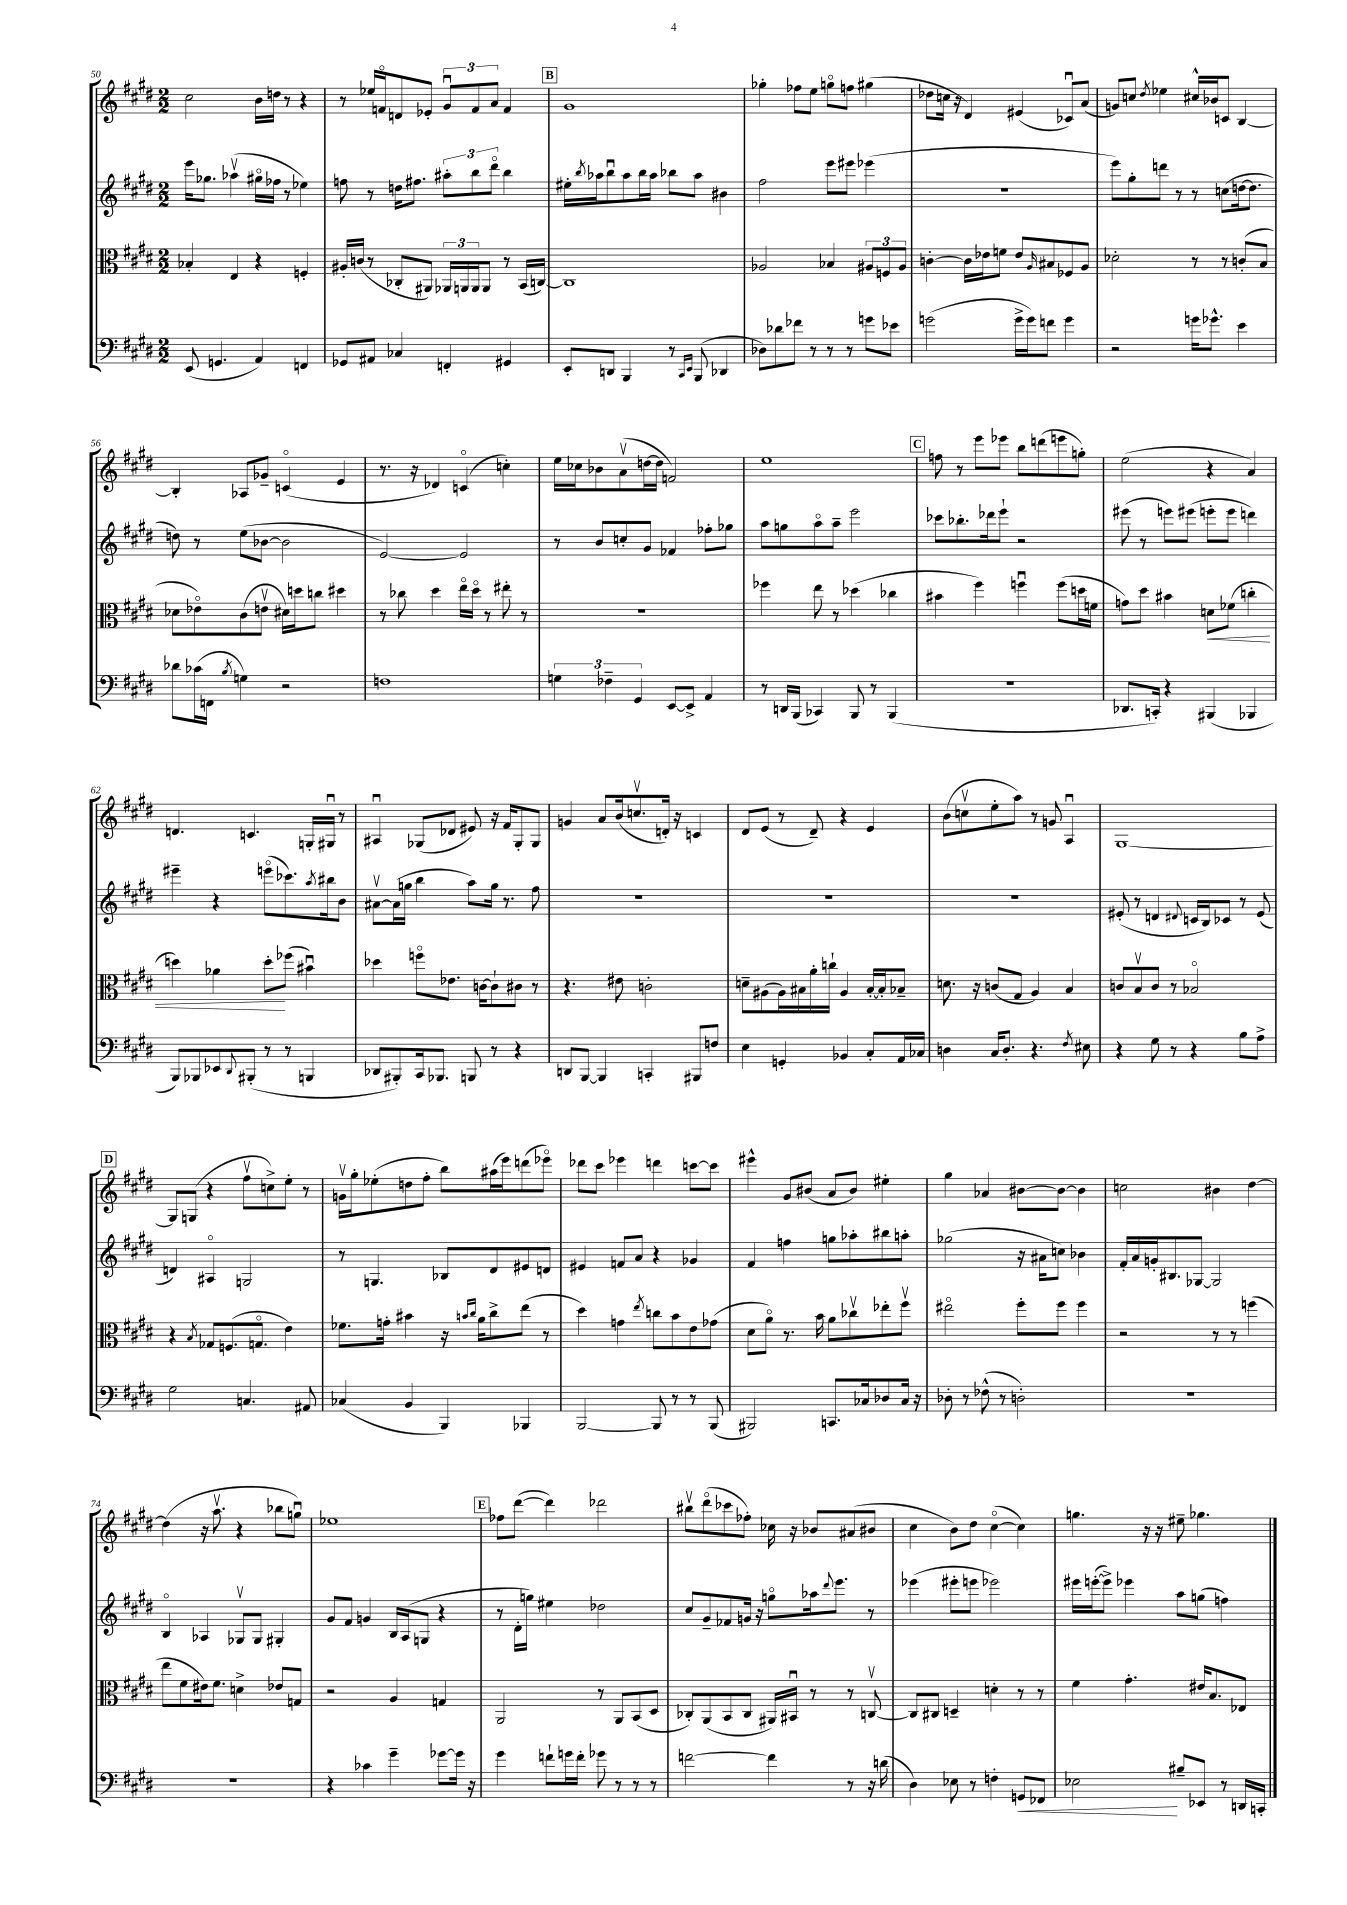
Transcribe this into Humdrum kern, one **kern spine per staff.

**kern	**dynam	**kern	**dynam	**kern	**kern
*part4	*part4	*part3	*part3	*part2	*part1
*staff4	*staff4	*staff3	*staff3	*staff2	*staff1
*clefF4	*	*clefC3	*	*clefG2	*clefG2
*k[f#c#g#d#]	*	*k[f#c#g#d#]	*	*k[f#c#g#d#]	*k[f#c#g#d#]
*M2/2	*	*M2/2	*	*M2/2	*M2/2
=50	=50	=50	=50	=50	=50
(8EE/	.	4B-X'/	.	16eee\KL	2cc#\
.	.	.	.	8.gg-X\J	.
4.GGn/	.	.	.	.	.
.	.	4E/	.	(4aa-Xv\	.
4AA/)	.	4r	.	16gg#X\LL	16b\LL
.	.	.	.	16ff-X\JJ	16ddn\JJ
.	.	.	.	8r	8r
4FFn/	.	4Fn'/	.	4ee-X\)	4r
=51	=51	=51	=51	=51	=51
8GG-X/L	.	16A#X'/LL	.	8ffn\	8r
.	.	(16cn/JJ	.	.	.
8AA#X/J	.	8r	.	8r	16ee-X/LL
.	.	.	.	.	16fn/J
4C-X/	.	8C-X'/L	.	16ddn\KL	8dn/
.	.	.	.	8.ff#X\J	.
.	.	8AA#X/J)	.	.	8e-X'/J
4FFn'/	.	24AA-X/LL	.	12aa#X'\L	12g#u/L
.	.	24AAn/	.	.	.
.	.	24AA/J	.	12bb\	12f/
.	.	8AA/J	.	.	.
.	.	.	.	12ddd#\J	12a/J
4GG#X/	.	8r	.	4bb\	4f/
.	.	(16BB/LL	.	.	.
.	.	[16Cn/JJ)	.	.	.
!!LO:REH:place=s1:t=B
=52	=52	=52	=52	=52	=52
8EE'/L	.	1C]	.	16ee#X'\LL	1g#
.	.	.	.	8qbb/	.
.	.	.	.	16aa-X\J	.
8DDn/J	.	.	.	8bbu\	.
4BBB/	.	.	.	8aa-\	.
.	.	.	.	16bb\L	.
.	.	.	.	16aa-\JJ	.
8r	.	.	.	8bb-X\L	.
16qqCC#/LL	.	.	.	.	.
16qqEE/JJ	.	.	.	.	.
(8BBB/	.	.	.	8aa-\J	.
4DD-X/	.	.	.	4b#X\	.
=53	=53	=53	=53	=53	=53
8D-X\L)	.	2A-X/	.	2ff#\	4gg-X'\
8d-X\	.	.	.	.	.
8f-X\J	.	.	.	.	8ff-X\L
8r	.	.	.	.	8ee\J
8r	.	4B-X/	.	8eee\L	8ggn\L
8r	.	.	.	8eee#X\J	8ffn\J
8gn\L	.	12A#X/L	.	(4eee-X\	(4gg#X\
.	.	12Fn/	.	.	.
8e-X\J	.	.	.	.	.
.	.	12A#/J	.	.	.
=54	=54	=54	=54	=54	=54
(2gn\	.	[4cn'\	.	1r	8dd-X\L
.	.	.	.	.	16ccn\Jk
.	.	.	.	.	16r
.	.	16c\LL]	.	.	4d#/)
.	.	16e-X\J	.	.	.
.	.	8fn\J	.	.	.
16g^\LL	.	8e-/L	.	.	(4e#X/
16g\J)	.	.	.	.	.
.	.	16qqA/	.	.	.
8fn\J	.	8B#X/	.	.	.
4g\	.	8F-X/	.	.	8c-Xu/L)
.	.	8A/J	.	.	(8a/J
=55	=55	=55	=55	=55	=55
2r	.	2d-X'\	.	8eee\L)	8gn/L)
.	.	.	.	8gg#'\	8ccn/J
.	.	.	.	.	8qdd#/
.	.	.	.	8dddn\J	4ee-X\
.	.	.	.	8r	.
16gn\KL	.	8r	.	8r	16cc#X^^/LL
8.g-X^^\J	.	.	.	.	16b-X/J
.	.	8r	.	(8ccn\L	8cn/J
4e\	.	(8cn'/L	.	[16ddn\k	[4B/
.	.	.	.	8.dd\J]	.
.	.	8B/J	.	.	.
!!LO:LB:g=z
=56	=56	=56	=56	=56	=56
8d-X\L	.	8d-X\L	.	8ddn\)	4B'/]
(16c-X\L	.	8e-X\)	.	8r	.
16FFn\JJ	.	.	.	.	.
8qB/	.	.	.	.	.
4Gn\)	.	(8c#\	.	(8ee\L	8A-X/L
.	.	8env\J	.	[8b-X\J	8g-X~/J
2r	.	16d#X\LL)	.	2b-\]	(4cn/
.	.	16ddn\J	.	.	.
.	.	8ccn\J	.	.	.
.	.	4dd#X\	.	.	4e/
=57	=57	=57	=57	=57	=57
1Fn	.	8r	.	[2e/)	8.r
.	.	8cc-X\	.	.	.
.	.	.	.	.	16r
.	.	4dd#\	.	.	4d-X/)
.	.	16ee\LL	.	2e/]	(4cn/
.	.	16dd#\JJ	.	.	.
.	.	8r	.	.	.
.	.	8ee#X'\	.	.	4ccn'\)
.	.	8r	.	.	.
=58	=58	=58	=58	=58	=58
6Gn\	.	1r	.	8r	16ee\LL
.	.	.	.	.	16cc-X\J
.	.	.	.	8b/L	8b-X\
6F-X~\	.	.	.	.	.
.	.	.	.	8ccn'/	(8av\
6GG#/	.	.	.	.	.
.	.	.	.	8g#/J	[16ddn\L
.	.	.	.	.	16dd\JJ]
[8EE/L	.	.	.	4f-X/	2fn/)
8EE^/J]	.	.	.	.	.
4AA/	.	.	.	8ff-X'\L	.
.	.	.	.	8gg-X\J	.
=59	=59	=59	=59	=59	=59
8r	.	4ff-X\	.	8aa\L	1ee
16DDn/LL	.	.	.	8ggn\	.
(16BBB/JJ	.	.	.	.	.
4CC-X/)	.	8ee\	.	8aa\	.
.	.	8r	.	8aa~\J	.
8BBB/	.	(4dd-X\	.	2eee\	.
8r	.	.	.	.	.
(4BBB/	.	4cc-X\	.	.	.
!!LO:REH:place=s1:t=C
=60	=60	=60	=60	=60	=60
1r	.	4b#X\	.	8ccc-X\L	8ffn\
.	.	.	.	8.bb-X'\	8r
.	.	4ff#\)	.	.	8eee\L
.	.	.	.	16ddd-X\k	.
.	.	.	.	8eee`\J	8eee-X\J
.	.	4ffnu\	.	2r	8bb\L
.	.	.	.	.	(8dddn\
.	.	(8ff\L	.	.	8eeen\
.	.	16ddn\L	.	.	8ggn'\J)
.	.	16fn\JJ	.	.	.
=61	=61	=61	=61	=61	=61
8.DD-X/L	.	8gn\L)	.	(8eee#X\	(2ee\
.	.	8dd#\J	.	8r	.
16CCn'/Jk)	.	.	.	.	.
4r	.	4b#X\	.	8eeen\L)	.
.	.	.	.	(8eee#X\J	.
!	!	!	!LO:HP:b	!	!
(4BBB#X/	.	8dn\L	<	8eeen'\L	4r
.	.	(8f-X\J	.	8eee\J	.
4BBB-X/	.	4ccn'\	.	4dddn\)	4a/)
!!LO:LB:g=z
=62	=62	=62	=62	=62	=62
8BBB/L)	.	4ddn\)	.	4eee#X~\	4.dn/
8BBB-X/	.	.	.	.	.
8EE-X/	.	4a-X\	.	4r	.
8qqDD#/	.	.	.	.	.
(8BBB#X'/J	.	.	.	.	4.cn/
8r	.	8dd'\L	.	(8eeen\L	.
8r	.	(8ff-X\J	[	8.ccc-X\)	.
4BBBn/	.	4b#Xu\)	.	.	16Gn'/LL
.	.	.	.	8qaa/	.
.	.	.	.	16bb#X\k	16G#Xu/JJ
.	.	.	.	8b\J	8r
=63	=63	=63	=63	=63	=63
8DD-X/L	.	4dd-X\	.	[8a#Xv\L	4A#Xu/
8BBB#X'/)	.	.	.	(16a#\L]	.
.	.	.	.	16ggn\JJ	.
16CC#/k	.	8ffn\L	.	4bb\	(8G-X/L
8.BBB-X/J	.	.	.	.	.
.	.	8.e-X\J	.	.	8d-X/J
8BBBn/	.	.	.	8aa\L)	8e#X/)
.	.	[16cn\KL	.	.	.
8r	.	8c`\]	.	16gg\Jk	16r
.	.	.	.	8.r	16f#/KL
4r	.	8c#X\J	.	.	8G-'/
.	.	8r	.	8ff#\	8G-/J
=64	=64	=64	=64	=64	=64
8DDn/L	.	4.r	.	1r	4gn/
[8BBB/J	.	.	.	.	.
4BBB/]	.	.	.	.	8a/L
.	.	8e#X\	.	.	(16b/k
.	.	.	.	.	8.ccnv/
4CCn'/	.	2cn'\	.	.	.
.	.	.	.	.	16dn'/Jk)
.	.	.	.	.	16r
8BBB#X/L	.	.	.	.	4cn/
8Fn/J	.	.	.	.	.
=65	=65	=65	=65	=65	=65
4E\	.	8dn~\L	.	1r	8d#/L
.	.	(8A#X\	.	.	(8e/J
4GGn'/	.	16A#\L)	.	.	8r
.	.	16B#X\	.	.	.
.	.	16a'\	.	.	8d#~/)
.	.	16ccn`\JJ	.	.	.
4BB-X/	.	4A#/	.	.	4r
8C#'/L	.	[16B#'/LL	.	.	4e/
.	.	16B#'/J]	.	.	.
16AA/L	.	8B-X~/J	.	.	.
16C-X/JJ	.	.	.	.	.
=66	=66	=66	=66	=66	=66
4Dn\	.	8.dn\	.	1r	(8b\L
.	.	.	.	.	8ccnv\
.	.	16r	.	.	.
16C#/KL	.	(8cn/L	.	.	8ee'\
8.D'/J	.	.	.	.	.
.	.	8G#/J	.	.	8aa\J)
4.r	.	4A/)	.	.	8r
.	.	.	.	.	8gn/
.	.	4B/	.	.	4Au/
8qF#/	.	.	.	.	.
8E#X\	.	.	.	.	.
=67	=67	=67	=67	=67	=67
4r	.	8cn/L	.	(8e#X'/	[1G#
.	.	8Bv/	.	8r	.
8G#\	.	8c/J	.	4dn/	.
8r	.	8r	.	.	.
.	.	.	.	8qqd#X/	.
4r	.	2B-X/	.	16cn/LL	.
.	.	.	.	16B/J)	.
.	.	.	.	8c-X/J	.
8B\L	.	.	.	8r	.
8A^\J	.	.	.	(8e#/	.
!!LO:LB:g=z
!!LO:REH:place=s1:t=D
=68	=68	=68	=68	=68	=68
2G#\	.	4r	.	4dn/)	8G#/L]
.	.	.	.	.	(8Gn/J
.	.	8qB/	.	.	.
.	.	8G-X/L	.	4A#X/	4r
.	.	(8.Fn/	.	.	.
4.Cn/	.	.	.	2Gn/	8ff#v\L
.	.	8.Gn/J	.	.	.
.	.	.	.	.	8ccn^\)
.	.	4e\)	.	.	8ee'\J
8AA#X/	.	.	.	.	8r
=69	=69	=69	=69	=69	=69
(4C-X/	.	8.f-X\L	.	8r	16gnv\LL
.	.	.	.	.	16gg#'\J
.	.	.	.	4.Gn/	(8ee-X'\
.	.	16gn'\Jk	.	.	.
4BB/	.	4b#X\	.	.	8ddn\
.	.	.	.	.	8ff#'\J
4BBB/)	.	16r	.	8B-X/L	8bb\L)
.	.	16qqbn/LL	.	.	.
.	.	16qqcc#/JJ	.	.	.
.	.	16a\KL	.	.	.
.	.	8cc#^\	.	8d#/	(16aa#X\L
.	.	.	.	.	16eee\J)
4BBB-X/	.	(8ee\J	.	8e#X/	(8dddn\
.	.	8r	.	8dn/J	8eee-X\J)
=70	=70	=70	=70	=70	=70
[2BBB/	.	4dd#\)	.	4e#X/	8ddd-X\L
.	.	.	.	.	8ccc#\J
.	.	4gn\	.	8fn/L	4eee-X\
.	.	.	.	8a/J	.
.	.	8qee/	.	.	.
8BBB/]	.	8ccn\L	.	4r	4dddn\
8r	.	8b\	.	.	.
8r	.	8e\	.	4g-X/	[8cccn\L
(8BBB/	.	(8g-X\J	.	.	8ccc\J]
=71	=71	=71	=71	=71	=71
2BBB#X/)	.	8d#\L	.	4f#/	4eee#X^^\
.	.	8a\J)	.	.	.
.	.	8.r	.	4ffn\	8g#/L
.	.	.	.	.	(8b#X/J
.	.	16b\	.	.	.
8.CCn/L	.	8a\L	.	8ggn\L	8a/L
.	.	8cc-Xv\	.	8aa-X'\	8b#/J)
16C-X/k	.	.	.	.	.
8D-X/	.	8ee-X'\	.	8bb#X\	4ee#X'\
16C-/Jk	.	8ff#v\J	.	8aan'\J	.
16r	.	.	.	.	.
=72	=72	=72	=72	=72	=72
8D-X'\	.	2ee#X\	.	(2gg-X\	4gg#\
8r	.	.	.	.	.
(8F-X^^\	.	.	.	.	4a-X/
8r	.	.	.	.	.
2Dn'\)	.	8ff#'\L	.	16r	[8b#X\L
.	.	.	.	16a#X\KL	.
.	.	8ff#\J	.	8ccn\J)	8b#\J_
.	.	4ff#\	.	4b-X\	4b#\]
=73	=73	=73	=73	=73	=73
1r	.	2r	.	16f#'/LL	2ccn\
.	.	.	.	16a/	.
.	.	.	.	16gn'/J	.
.	.	.	.	8.B#X/	.
.	.	.	.	[8G-X/J	.
.	.	8r	.	2G-/]	4b#X\
.	.	8r	.	.	.
.	.	(4ffn\	.	.	[4dd#\
!!LO:LB:g=z
=74	=74	=74	=74	=74	=74
1r	.	8ee\L	.	4B/	(4dd#\]
.	.	8f#\	.	.	.
.	.	16e#X\k)	.	4A-X/	16r
.	.	8.f#\J	.	.	8.aav\
.	.	4dn^\	.	8G-Xv/L	4r
.	.	.	.	8G-/J	.
.	.	8e-X/L	.	4G#X'/	8bb-X\L
.	.	8Gn/J	.	.	8ggnu\J)
=75	=75	=75	=75	=75	=75
4r	.	2r	.	8g#/L	1ee-X
.	.	.	.	8f#/J	.
4c-X\	.	.	.	4gn/	.
4g#~\	.	4A/	.	16B/LL	.
.	.	.	.	(16A/J	.
.	.	.	.	8Gn/J	.
[8g-X\L	.	4Gn/	.	4r	.
16g-\Jk]	.	.	.	.	.
16r	.	.	.	.	.
!!LO:REH:place=s1:t=E
=76	=76	=76	=76	=76	=76
4g#\	.	2AA/	.	8r	8ff-X\L
.	.	.	.	16d#'\LL	([8ddd#\J
.	.	.	.	16ggn\JJ)	.
8fn`\L	.	.	.	4ee#X\	4ddd#\])
16gn\L	.	.	.	.	.
16f'\JJ	.	.	.	.	.
8g-X\	.	8r	.	2dd-X\	2ddd-X\
8r	.	8AA/L	.	.	.
8r	.	(8BB/	.	.	.
8r	.	8D#/J	.	.	.
=77	=77	=77	=77	=77	=77
[2fn\	.	8C-X'/L)	.	8cc#/L	8bb#Xv\L
.	.	(8AA/	.	8g#~/	(8ddd#\
.	.	8BB/	.	8f-X/	8ccc-X\
.	.	8C-/J	.	16gn/Jk	8ff-X'\J)
.	.	.	.	16r	.
4f\]	.	16AA#X/LL)	.	8ggn\L	16cc-X\
.	.	16BB#Xu/JJ	.	.	16r
.	.	8r	.	16aa-X\k	8b-X/L
.	.	.	.	8qqddd#/	.
.	.	.	.	8.eee\J	.
8r	.	8r	.	.	(8a#X/
16r	.	[8Cnv/	.	8r	8b#X/J
(16dn\	.	.	.	.	.
=78	=78	=78	=78	=78	=78
4D#\)	.	8C/L]	.	(4eee-X\	4cc#\
.	.	8C#X/J	.	.	.
8E-X\	.	4Dn~/	.	8eee#X'\L	8b\L)
8r	.	.	.	8eeen\J	8dd#\J
4Fn'\	.	4dn'\	.	2eee-X\)	([4cc#\
!	!LO:HP:b	!	!	!	!
8GGn/L	<	8r	.	.	4cc#\])
8FF-X/J	.	8r	.	.	.
=79	=79	=79	=79	=79	=79
2E-X\	.	4f#\	.	16eee#X\LL	4.ggn\
.	.	.	.	([16eeen'\J	.
.	.	.	.	8eee^\J])	.
.	.	4.g#'\	.	4eee-X\	.
.	.	.	.	.	16r
.	.	.	.	.	16r
8B#X~/L	[	.	.	8aa\L	8ee#X~\
8EE-X/J	.	16e#X/KL	.	(8ggn\J	4.gg-X\
.	.	8.B/	.	.	.
8r	.	.	.	4ffn\)	.
16DDn/LL	.	8E-X/J	.	.	.
16CCn'/JJ	.	.	.	.	.
==	==	==	==	==	==
*-	*-	*-	*-	*-	*-
